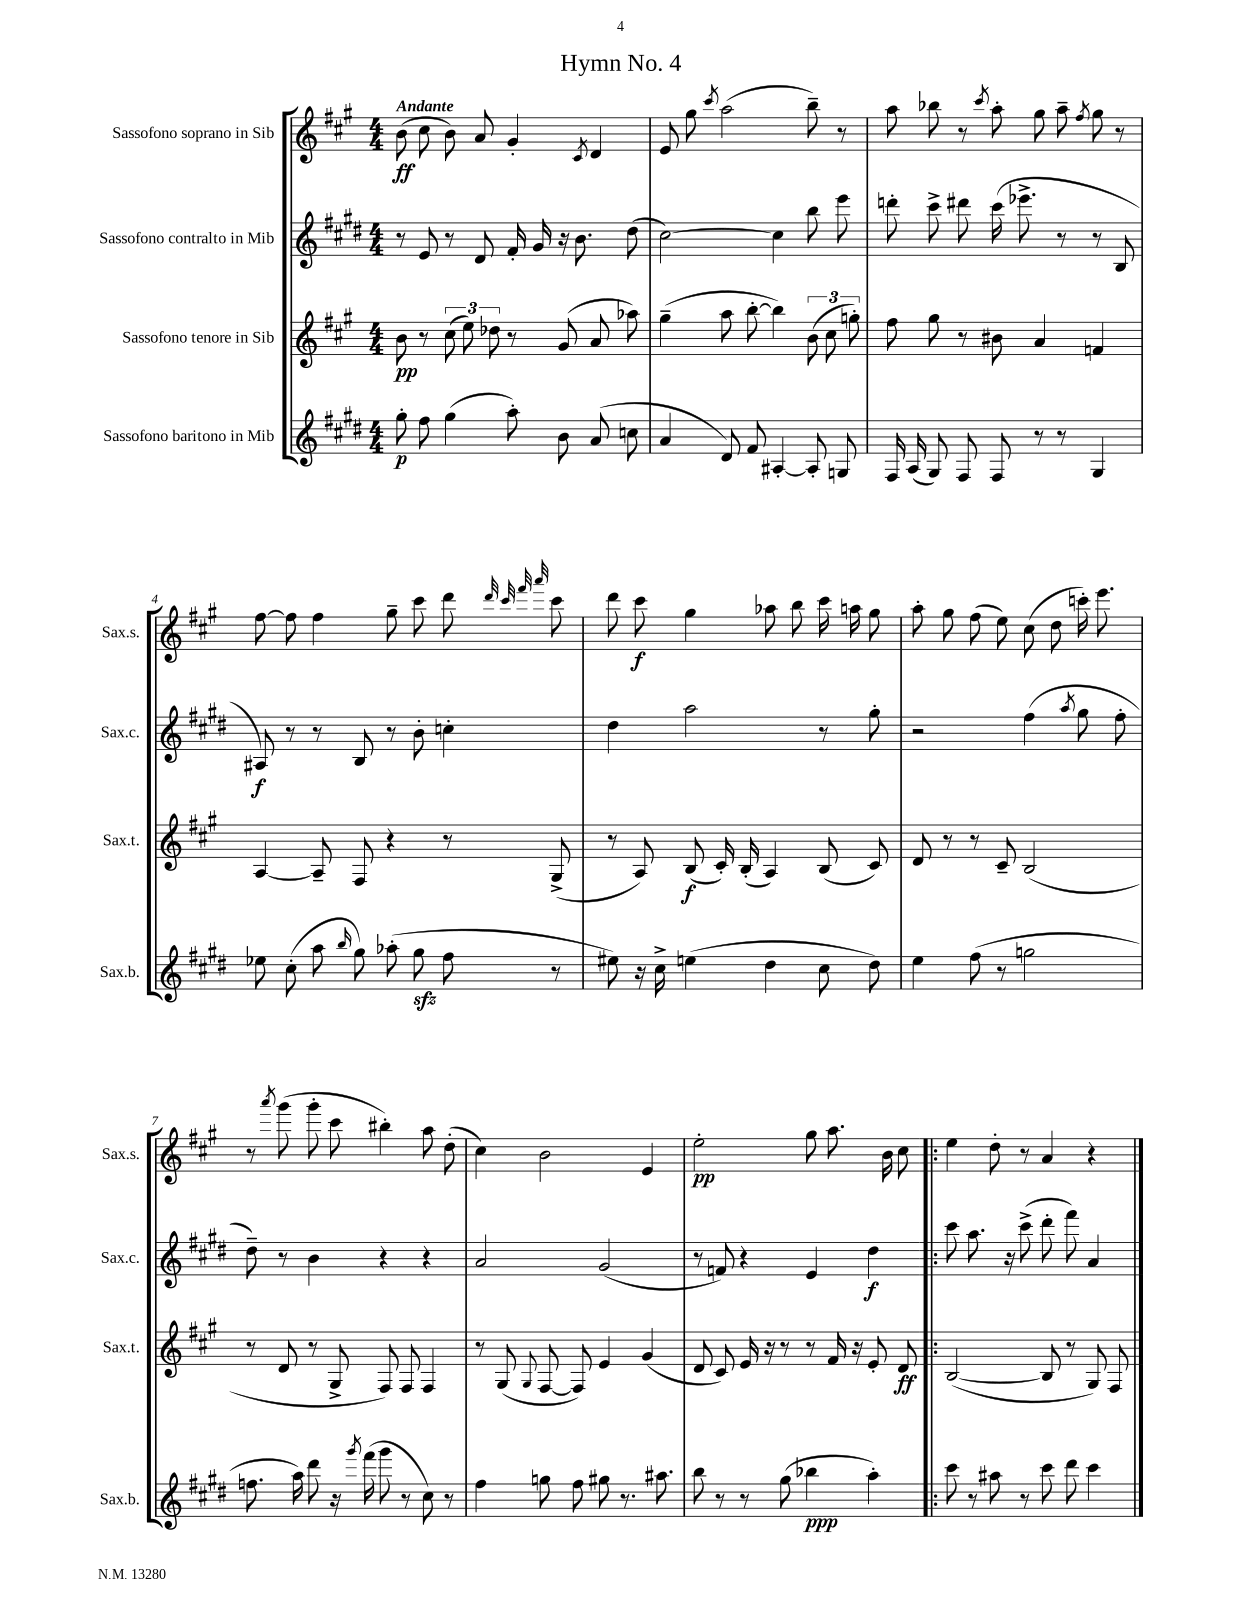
\header { title = "Hymn No. 4" }
<<
\new StaffGroup <<
\new Staff = "s0" \with { instrumentName = "Sassofono soprano in Sib" shortInstrumentName = "Sax.s." } {
    \clef treble \key a \major \numericTimeSignature \time 4/4 \tempo "Andante"
    \autoBeamOff b'8\ff( cis''8 b'8) a'8 gis'4-. \acciaccatura { cis'8 } d'4 |
    e'8 gis''8 \acciaccatura { cis'''8 } a''2( b''8--) r8 |
    a''8 bes''8 r8 \acciaccatura { cis'''8 } a''8-. gis''8 a''8-- \acciaccatura { fis''8 } gis''8 r8 |
    fis''8~ fis''8 fis''4 gis''8-- cis'''8 d'''8 \grace { d'''32 cis'''32 fis'''32 a'''32 } cis'''8 |
    d'''8 cis'''8\f gis''4 aes''8 b''8 cis'''16 a''16 gis''8 |
    a''8-. gis''8 fis''8( e''8) cis''8( d''8 c'''16-.) e'''8. |
    r8 \acciaccatura { a'''8 } gis'''8( gis'''8-. cis'''8 bis''4-.) a''8 d''8-.( |
    cis''4) b'2 e'4 |
    e''2-.\pp gis''8 a''8. b'16 cis''8 |
    \bar ".|:" e''4 d''8-. r8 a'4 r4 \bar "|." |
}
\new Staff = "s1" \with { instrumentName = "Sassofono contralto in Mib" shortInstrumentName = "Sax.c." } {
    \clef treble \key e \major \numericTimeSignature \time 4/4
    \autoBeamOff r8 e'8 r8 dis'8 fis'16-. gis'16 r16 b'8. dis''8( |
    cis''2~) cis''4 b''8 e'''8 |
    d'''8-. cis'''8-> dis'''8 cis'''16( ees'''8.-> r8 r8 b8 |
    ais8\f) r8 r8 b8 r8 b'8-. c''4-. |
    dis''4 a''2 r8 gis''8-. |
    r2 fis''4( \acciaccatura { a''8 } gis''8 fis''8-. |
    dis''8--) r8 b'4 r4 r4 |
    a'2 gis'2( |
    r8 f'8) r4 e'4 dis''4\f |
    \bar ".|:" cis'''8 a''8. r16 cis'''8->( dis'''8-. fis'''8) a'4 \bar "|." |
}
\new Staff = "s2" \with { instrumentName = "Sassofono tenore in Sib" shortInstrumentName = "Sax.t." } {
    \clef treble \key a \major \numericTimeSignature \time 4/4
    \autoBeamOff b'8\pp r8 \tuplet 3/2 { cis''8( e''8) des''8 } r8 gis'8( a'8 aes''8) |
    gis''4--( a''8 b''8~-. b''4) \tuplet 3/2 { b'8( cis''8 g''8-.) } |
    fis''8 gis''8 r8 bis'8 a'4 f'4 |
    a4~ a8-- fis8 r4 r8 gis8->( |
    r8 a8) b8\f( cis'16-.) b16-.( a4) b8( cis'8) |
    d'8 r8 r8 cis'8-- b2( |
    r8 d'8 r8 gis8-> fis8) fis8 fis4 |
    r8 gis8( \appoggiatura { gis8 } fis8~ fis8) e'4 gis'4( |
    d'8 cis'8) e'16 r16 r8 r8 fis'16 r16 e'8-. d'8\ff |
    \bar ".|:" b2~( b8 r8 gis8) fis8 \bar "|." |
}
\new Staff = "s3" \with { instrumentName = "Sassofono baritono in Mib" shortInstrumentName = "Sax.b." } {
    \clef treble \key e \major \numericTimeSignature \time 4/4
    \autoBeamOff gis''8-.\p fis''8 gis''4( a''8-.) b'8 a'8( c''8 |
    a'4 dis'8) fis'8 ais4~-. ais8-. g8 |
    fis16 a16( gis8) fis8 fis8 r8 r8 gis4 |
    ees''8 cis''8-.( a''8 \grace { b''16 } gis''8) aes''8-.( gis''8\sfz fis''8 r8 |
    eis''8) r16 cis''16-> e''4( dis''4 cis''8 dis''8) |
    e''4 fis''8( r8 g''2 |
    f''8. a''16) dis'''8 r16 \acciaccatura { gis'''8 } fis'''16( gis'''8 r8 cis''8) r8 |
    fis''4 g''8 fis''8 gis''8 r8. ais''8. |
    b''8 r8 r8 gis''8( bes''4\ppp a''4-.) |
    \bar ".|:" cis'''8 r8 ais''8 r8 cis'''8 dis'''8 cis'''4 \bar "|." |
}
>>
>>
